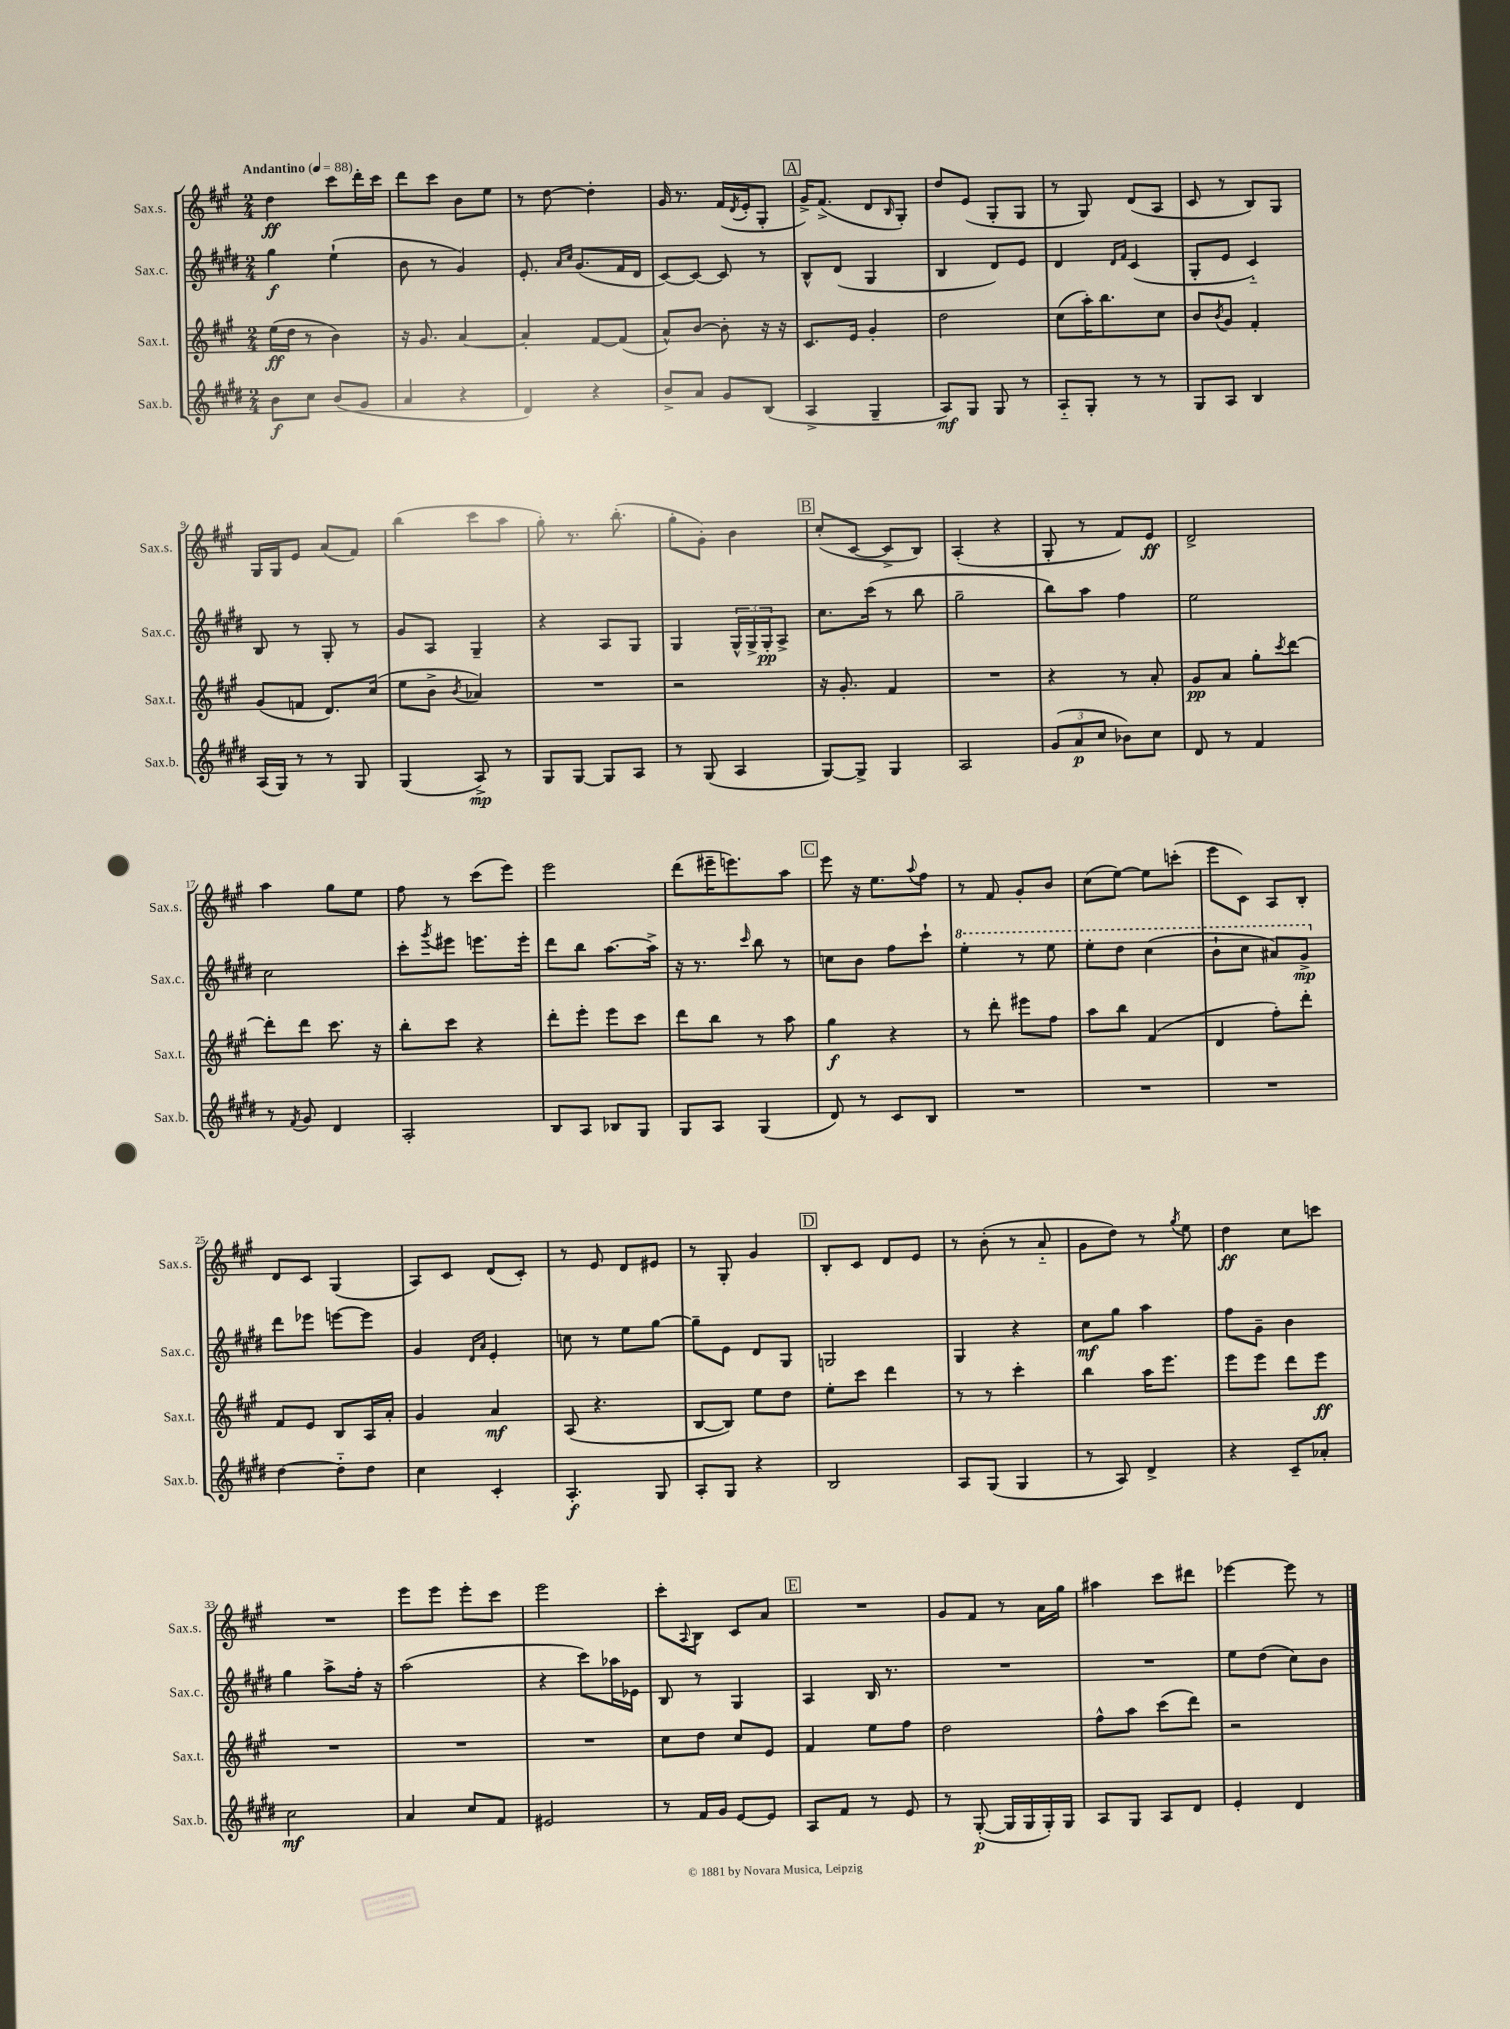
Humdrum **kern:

**kern	**kern	**kern	**kern
*staff4	*staff3	*staff2	*staff1
*clefG2	*clefG2	*clefG2	*clefG2
*k[f#c#g#d#]	*k[f#c#g#]	*k[f#c#g#d#]	*k[f#c#g#]
*M2/4	*M2/4	*M2/4	*M2/4
*MM88	*MM88	*MM88	*MM88
8b\L	(16ee\LL	4gg#\	4dd\
.	16dd\JJ	.	.
8cc#\J	8r	.	.
(8b/L	4b\)	(4ee`\	8ccc#\L
8g#/J	.	.	16ddd'\L
.	.	.	16ccc#\JJ
=	=	=	=
4a/	16r	8b\	8ddd\L
.	8.g#/	.	.
.	.	8r	8ccc#\J
4r	[4a/	4g#/)	8b\L
.	.	.	8ee\J
=	=	=	=
4d#/)	4a'/]	8.e'/	8r
.	.	.	[8dd\
.	.	16qqa/LL	.
.	.	16qqcc#/JJ	.
.	.	(8.g#/L	.
4r	[8f#/L	.	4dd'\]
.	(8f#/]J	16f#/L	.
.	.	16d#/JJ	.
=	=	=	=
8b^/L	8a^^/L)	[8c#/L)	16g#/
.	.	.	8.r
8a/J	[8b/J	8c#/_J	.
8g#/L	8b'\]	8c#/]	(16f#/LL
.	.	.	8qd/
.	.	.	16e'/J
(8B/J	16r	8r	8G#'/J
.	16r	.	.
=	=	=	=
4A^/	8.c#/L	8B^^/L	16g#^/LK)
.	.	.	(8.f#^/J
.	.	(8d#/J	.
.	16e/Jk	.	.
4G#~/	4g#'/	4G#/	8d/L
.	.	.	16qqB/
.	.	.	8G#'/J)
=	=	=	=
8A/L)	2dd\	4B/	8dd/L
8G#/J	.	.	(8e/J
8G#/	.	8d#/L)	8G#'/L
8r	.	8e/J	8G#/J
=	=	=	=
8A'~/L	(8cc#\L	4d#/	8r
8G#'/J	16aa'\K)	.	8G#/)
.	8.bb\	.	.
.	.	16qqd#/LL	.
.	.	16qqf#/JJ	.
8r	.	(4c#/	(8d/L
8r	8cc#\J	.	8A/J
=	=	=	=
8G#/L	8b/L	8G#'/L	8c#/
.	8qb/	.	.
8A/J	8g#/J	8e/J	8r
4B/	4f#'/	4c#'~/)	8B/L)
.	.	.	8G#/J
=	=	=	=
(16A/LL	(8g#/L	8B/	16G#/LL
16G#/JJ)	.	.	16G#/J
8r	8f/J	8r	8e/J
8r	8.d/L)	8G#'/	(8a/L
8G#/	.	8r	8f#/J)
.	(16cc#/Jk	.	.
=	=	=	=
(4G#/	8ee\L	8g#/L	(4bb\
.	8b^\J	8A/J	.
.	8qb/	.	.
8A^/)	4a-/)	4G#~/	8ccc#\L
8r	.	.	8aa\J
=	=	=	=
8G#/L	2r	4r	8gg#'\)
[8G#/J	.	.	8.r
8G#/]L	.	8A/L	.
.	.	.	(8.bb'\
8A/J	.	8G#/J	.
=	=	=	=
8r	2r	4G#/	8gg#'\L
(8G#/	.	.	8g#'\J)
4A/	.	24G#^^/LL	4b\
.	.	24G#^/	.
.	.	24G#'/J	.
.	.	8A^/J	.
=	=	=	=
[8G#/L)	16r	8.cc#\L	(8cc#'/L
.	8.g#'/	.	.
8G#^/]J	.	.	[8c#/J
.	.	(16ccc#\Jk	.
4G#/	4f#/	8r	8c#^/]L
.	.	8bb\	8B/J)
=	=	=	=
2A/	2r	2gg#~\	(4A'/
.	.	.	4r
=	=	=	=
(12g#/L	4r	8bb\L)	8G#'/
12a/	.	.	.
.	.	8aa\J	8r
12cc#/J	.	.	.
8b-\L)	8r	4ff#\	8f#/L)
8cc#\J	8a'/	.	8e/J
=	=	=	=
8d#/	8g#/L	2ee\	2d^/
8r	8a/J	.	.
4f#/	8gg#'\L	.	.
.	8qccc#/	.	.
.	[8ddd\J	.	.
=	=	=	=
8r	8ddd'\]L	2cc#\	4aa\
8qf#/	.	.	.
8g#/	8ddd\J	.	.
4d#/	8.ccc#\	.	8gg#\L
.	.	.	8ee\J
.	16r	.	.
=	=	=	=
2A'/	8bb'\L	8ccc#'\L	8ff#\
.	.	8qggg#/	.
.	8ccc#\J	8eee#\J	8r
.	4r	8.eee\L	(8ccc#\L
.	.	.	8eee\J)
.	.	16eee'\Jk	.
=	=	=	=
8B/L	8ddd'\L	8ddd#\L	2eee\
8A/J	8eee'\J	8bb\J	.
8B-/L	8eee\L	[8.aa\L	.
8G#/J	8ccc#\J	.	.
.	.	16aa^\]Jk	.
=	=	=	=
8G#/L	8ddd\L	16r	(8ddd\L
.	.	8.r	.
8A/J	8bb\J	.	16eee#~\K
.	.	.	8.eee\)
.	.	16qqccc#/	.
(4G#/	8r	8bb\	.
.	8aa\	8r	8aa\J
=	=	=	=
8d#/)	4gg#\	8cc\L	8eee\
8r	.	8b\J	16r
.	.	.	8.ee\L
8c#/L	4r	8ff#\L	.
.	.	.	8qqaa/
8B/J	.	8ccc#`\J	8ff#\J
=	=	=	=
2r	8r	4eee'\	8r
.	8ddd'\	.	8f#/
.	8eee#\L	8r	8g#'/L
.	8ff#\J	8eee\	8b/J
=	=	=	=
2r	8aa\L	8eee'\L	(8cc#\L
.	8bb\J	8ddd#\J	[8ee\J)
.	(4f#/	(4ccc#\	8ee\]L
.	.	.	(8ccc'\J
=	=	=	=
2r	4d/	8bb`\L	8eee\L
.	.	8ccc#\J	8c#\J)
.	8ff#'\L)	8aa#/L)	8A/L
.	8ddd'\J	8gg#^/J	8B'/J
=	=	=	=
[4dd#\	8f#/L	8ddd#\L	8d/L
.	8e/J	8eee-\J	8c#/J
8dd#'~\]L	8B/L	[8eee\L	(4G#/
8dd#\J	16A/L	8eee\]J	.
.	16a'/JJ	.	.
=	=	=	=
4cc#\	4g#/	4g#/	8A/L)
.	.	.	8c#/J
.	.	16qqd#/LL	.
.	.	16qqa/JJ	.
4c#'/	4a/	4e'/	(8d/L
.	.	.	8c#'/J)
=	=	=	=
4.A'/	(8A/	8cc\	8r
.	4.r	8r	8e/
.	.	8ee\L	8d/L
8G#/	.	[8gg#\J	8e#/J
=	=	=	=
8A'/L	[8B/L	8gg#~\]L	8r
8G#/J	8B/]J)	8e\J	8G#'/
4r	8ee\L	8d#/L	4g#/
.	8dd\J	8G#/J	.
=	=	=	=
2B/	8ee'\L	2G/	8B'/L
.	8ccc#\J	.	8c#/J
.	4ddd\	.	8d/L
.	.	.	8e/J
=	=	=	=
8A/L	8r	4G#/	8r
(8G#/J	8r	.	(8b'\
4G#/	4ccc#'\	4r	8r
.	.	.	8a'~/
=	=	=	=
8r	4bb\	8cc#\L	8g#\L
8A/)	.	8gg#\J	8dd\J)
4d#^/	16aa\LK	4aa\	8r
.	8.eee\J	.	.
.	.	.	8qgg#/
.	.	.	8ee\
=	=	=	=
4r	8eee\L	8ff#\L	4dd\
.	8eee\J	8g#~\J	.
8c#~/L	8ddd\L	4b\	8cc#\L
8a-'/J	8eee\J	.	8ccc\J
=	=	=	=
2cc#\	2r	4gg#\	2r
.	.	8aa^\L	.
.	.	16ff#'\Jk	.
.	.	16r	.
=	=	=	=
4a/	2r	(2aa\	8eee\L
.	.	.	8eee\J
8cc#/L	.	.	8eee'\L
8f#/J	.	.	8ccc#\J
=	=	=	=
2e#/	2r	4r	2eee\
.	.	8ccc#\L)	.
.	.	16aa-\L	.
.	.	16e-\JJ	.
=	=	=	=
8r	8cc#\L	8B/	8ccc#'\L
.	.	.	8qqA/
16f#/LL	8dd\J	8r	8B\J
16g#/JJ	.	.	.
[8e/L	8cc#/L	4G#/	8c#/L
8e/]J	8e/J	.	8a/J
=	=	=	=
8A/L	4f#/	4A/	2r
8f#/J	.	.	.
8r	8ee\L	16B/	.
.	.	8.r	.
8e/	8ff#\J	.	.
=	=	=	=
8r	2dd\	2r	8g#/L
([8G#'/	.	.	8f#/J
16G#/]LL	.	.	8r
16G#/	.	.	.
16G#'/)	.	.	16a\LL
16G#/JJ	.	.	16gg#\JJ
=	=	=	=
8A/L	8ff#^^\L	2r	4aa#\
8G#/J	8aa\J	.	.
8A/L	(8ccc#\L	.	8ccc#\L
8d#/J	8ddd\J)	.	8ddd#\J
=	=	=	=
4e'/	2r	8ee\L	[4eee-\
.	.	(8dd#\J	.
4d#/	.	8cc#\L)	8eee-\]
.	.	8b\J	8r
==	==	==	==
*-	*-	*-	*-
